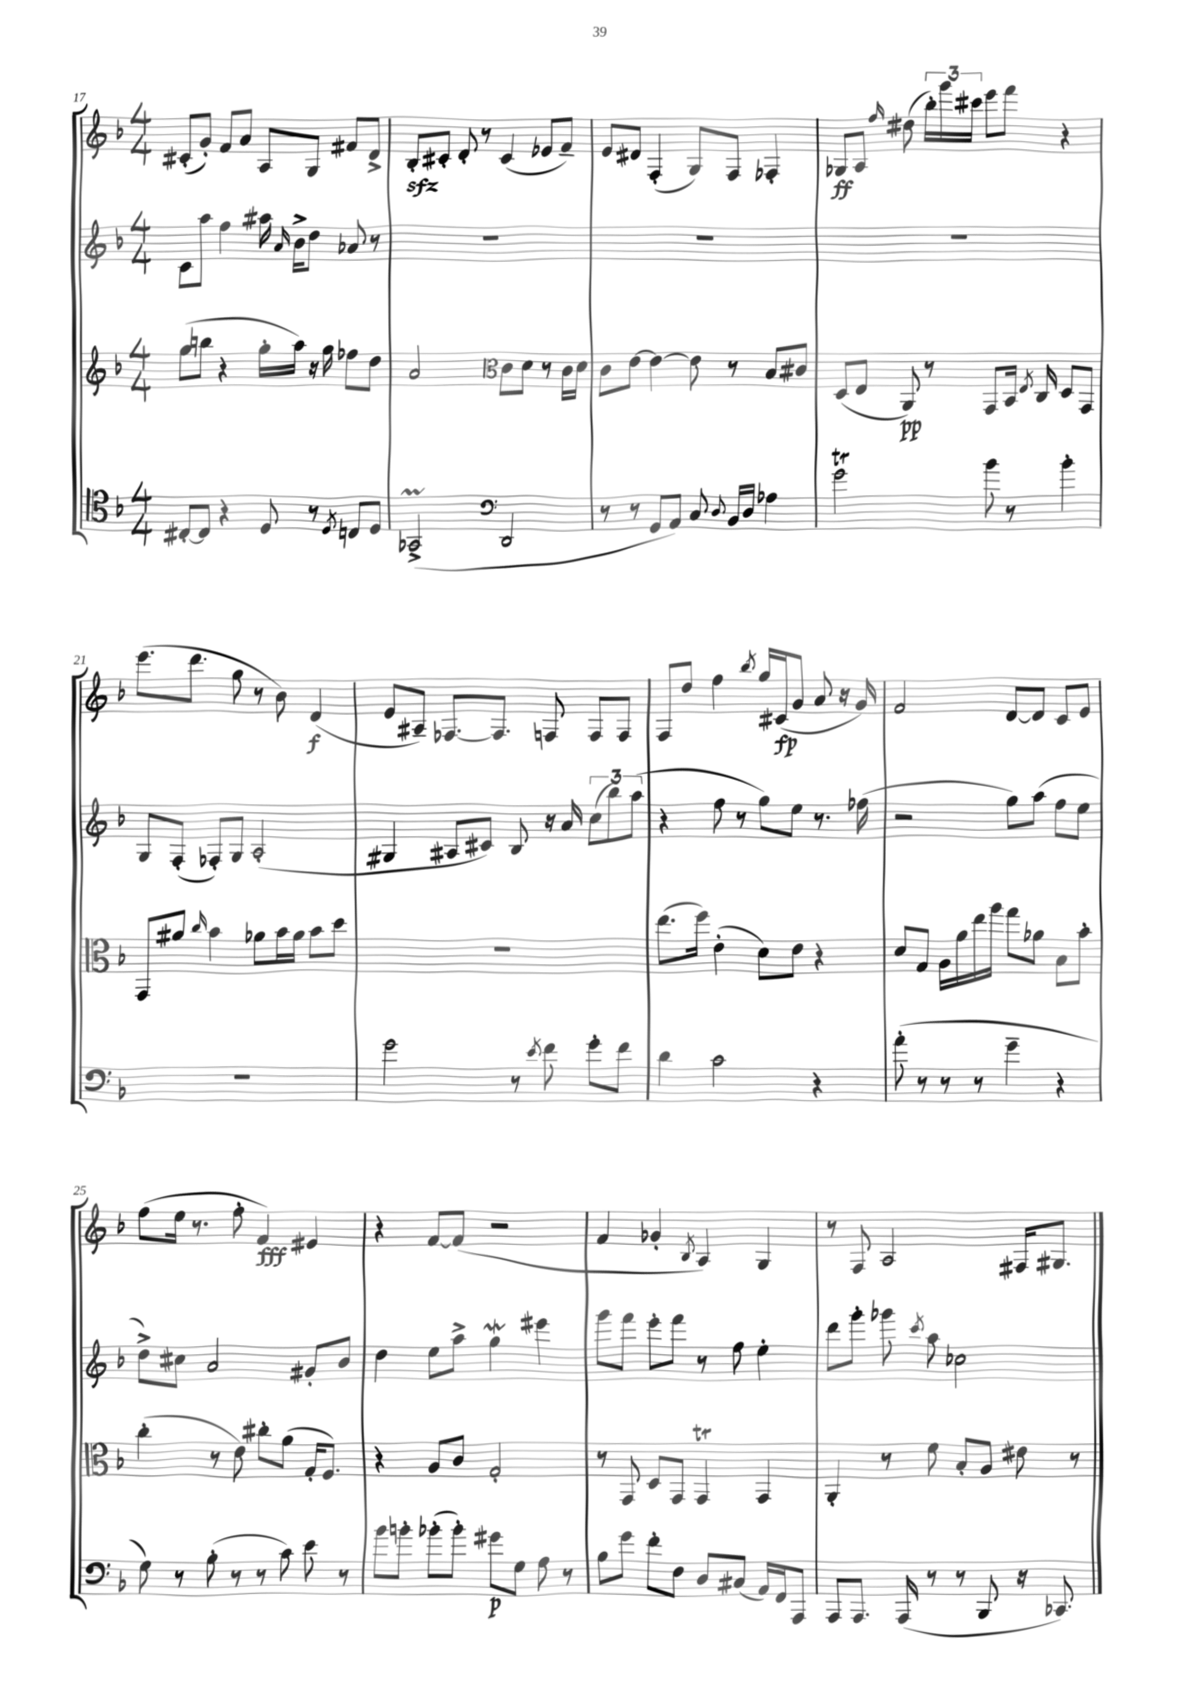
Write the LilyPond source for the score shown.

<<
\new StaffGroup <<
\new Staff = "s0" {
    \clef treble \key f \major \numericTimeSignature \time 4/4
    \autoBeamOff cis'8[-.( g'8]-.) f'8[ a'8] a8[ g8] fis'8[ d'8]-> |
    bes8[-.\sfz cis'8]-. d'8-. r8 cis'4( ees'8[ f'8]--) |
    e'8[ dis'8] f4-.( g8[) f8] fes4-. |
    ges8[\ff a8] \grace { f''16 } dis''8( \tuplet 3/2 { bes''16[-.) g'''16 cis'''16] } e'''8[ f'''8] r4 |
    e'''8.[( d'''8.] g''8 r8 bes'8) d'4\f( |
    e'8[ ais8]--) fes8.[~ fes8.] f8 f8[ f8] |
    f8[ d''8] f''4 \acciaccatura { bes''8 } g''16[ cis'16\fp( g'8] a'8 r16 g'16) |
    f'2 d'8[~ d'8] c'8[ e'8] |
    f''8[( e''16] r8. f''8-. f'4\fff) eis'4 |
    r4 f'8[~ f'8]( r2 |
    f'4 ges'4-. \acciaccatura { bes8 } a4) g4 |
    r8 f8 a2 fis16[ gis8.] \bar "|." |
}
\new Staff = "s1" {
    \clef treble \key f \major \numericTimeSignature \time 4/4
    \autoBeamOff c'8[ a''8] f''4 ais''16 \grace { a'16 } bes'16[-> d''8] aes'8 r8 |
    R1 |
    R1 |
    R1 |
    g8[ f8]-.( fes8[-.) g8] a2-.( |
    gis4 ais8[ cis'8]) bes8 r16 a'16 \tuplet 3/2 { c''8[( bes''8) a''8]( } |
    r4 f''8 r8 g''8[) e''8] r8. fes''16( |
    r2 g''8[) a''8]( f''8[ e''8] |
    d''8[->) cis''8] a'2 gis'8[-. bes'8] |
    d''4 e''8[ a''8]-> g''4\mordent eis'''4 |
    g'''8[ f'''8] e'''8[-. f'''8] r8 f''8 e''4-. |
    d'''8[ g'''8]-. ges'''8 \acciaccatura { c'''8 } a''8 ces''2 \bar "|." |
}
\new Staff = "s2" {
    \clef treble \key f \major \numericTimeSignature \time 4/4
    \autoBeamOff g''8[( b''8] r4 g''16[-. a''16]) r16 g''16 fes''8[ d''8] |
    a'2 \clef alto c'8[ d'8] r8 c'16[ d'16] |
    c'8[ e'8]~ e'4~ e'8 r8 bes8[ cis'8] |
    d8[( e8] a,8\pp) r8 g,8[ bes,16] \acciaccatura { e8 } c16 d8[ g,8] |
    g,8[ ais'8] \grace { c''16 } bes'4 aes'8[ bes'16 aes'16] bes'8[ d''8] |
    R1 |
    e''8.[( f''16]) e'4-.( d'8[) e'8] r4 |
    d'8[ g8] a16[ a'16 e''16 a''16] g''8[ aes'8] bes8[ bes'8]-. |
    c''4-.( r8 e'8) cis''8[-. a'8]( g16[-. f8.]) |
    r4 a8[ c'8] g2-. |
    r8 g,8 d8[ g,8] g,4\trill g,4 |
    a,4-. r8 f'8 bes8[-. a8] eis'8 r8 \bar "|." |
}
\new Staff = "s3" {
    \clef tenor \key f \major \numericTimeSignature \time 4/4
    \autoBeamOff cis8[~-. cis8] r4 d8 r8 \acciaccatura { d8 } c8[ d8] |
    ges,2->\prall( \clef bass d,2 |
    r8 r8 g,8[ a,8]) c8 \appoggiatura { d8 } bes,16[ d16] aes4 |
    g'2\trill bes'8 r8 bes'4-. |
    R1 |
    g'2 r8 \acciaccatura { e'8 } f'8 g'8[-. f'8] |
    d'4 c'2 r4 |
    a'8-.( r8 r8 r8 g'4-- r4 |
    g8) r8 bes8-.( r8 r8 c'8) e'8 r8 |
    bes'8[ b'8]-. bes'8[-.( bes'8]-.) gis'8[\p g8] a8 r8 |
    bes8[ g'8] f'8[-. f8] d8[ cis8]( a,16[) f,16 a,,8] |
    a,,8[ a,,8.] a,,16( r8 r8 bes,,8 r16 ces,8.) \bar "|." |
}
>>
>>
\layout { \context { \Score currentBarNumber = #17 } }
